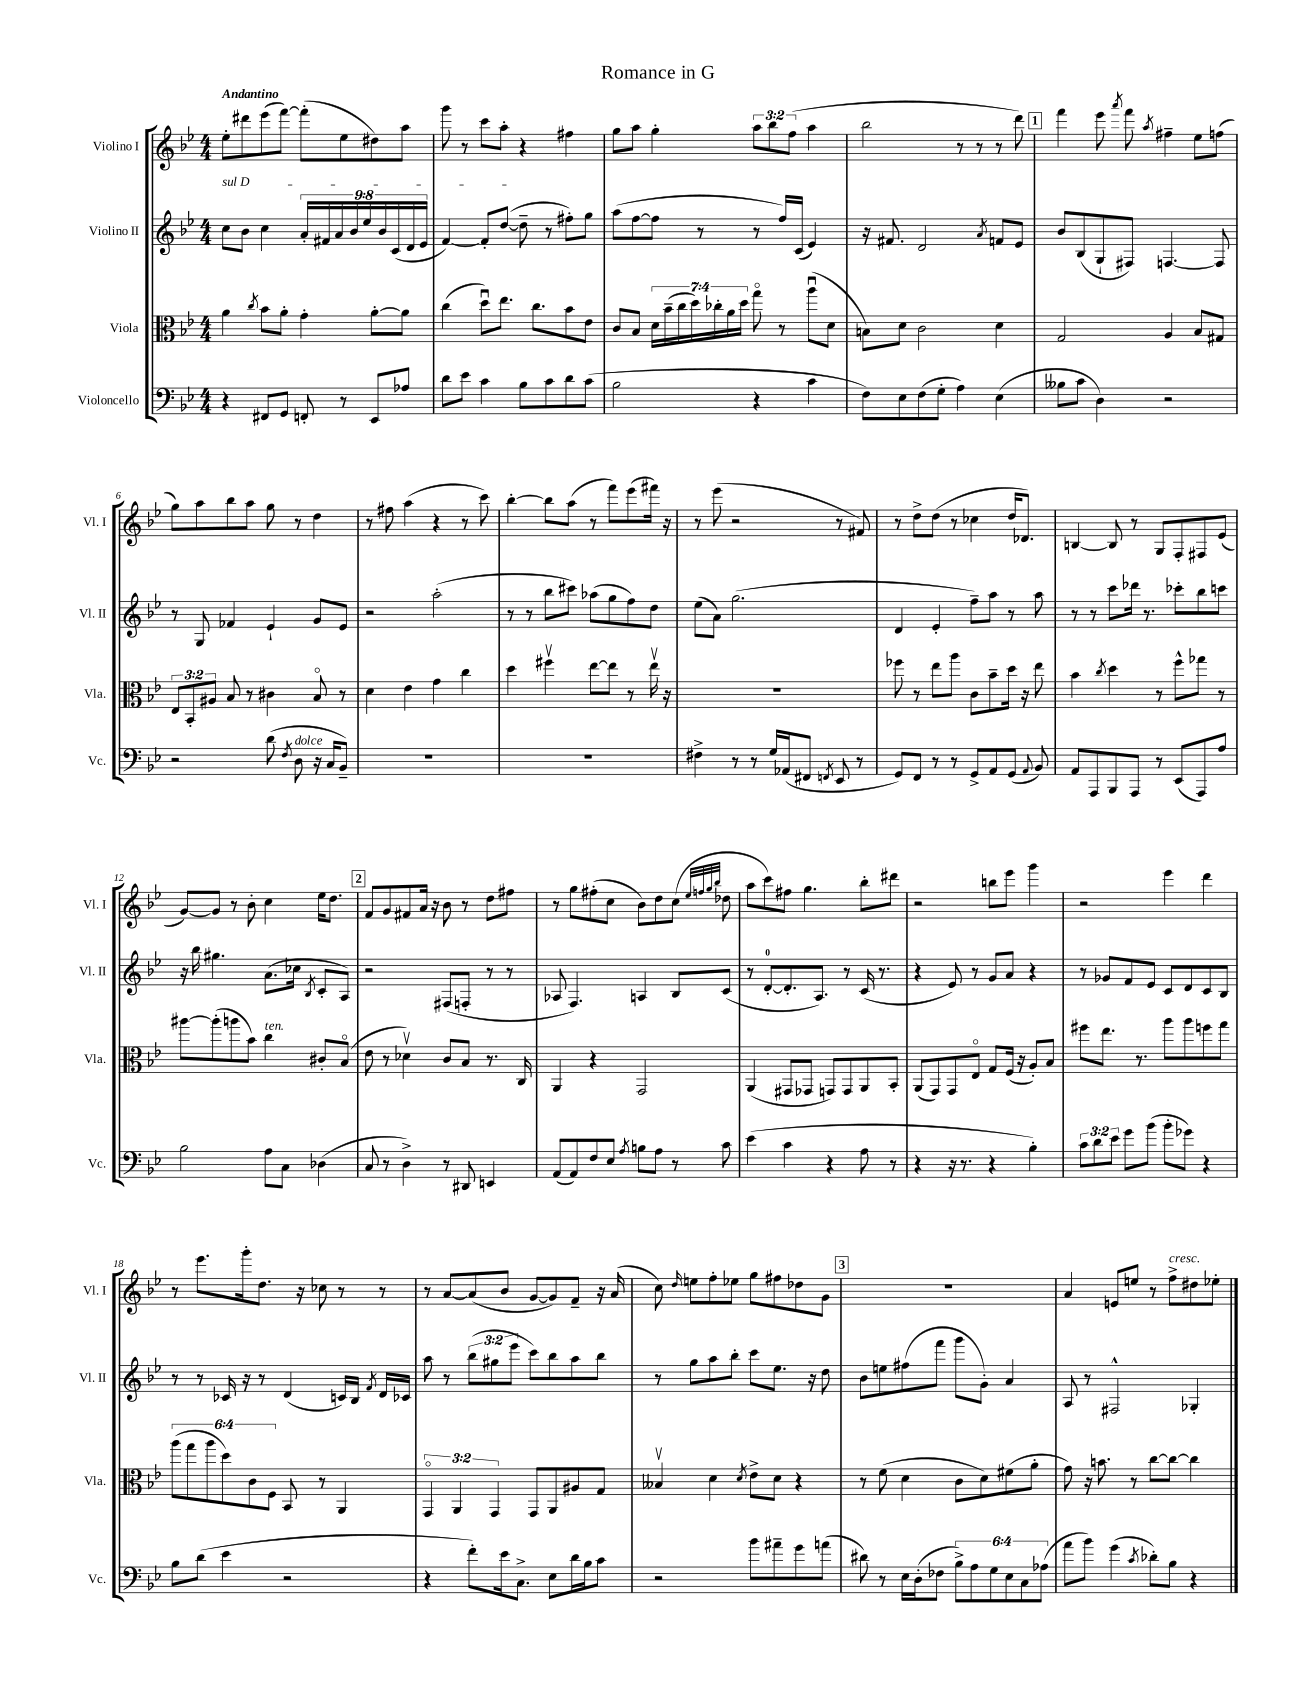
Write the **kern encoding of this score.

**kern	**kern	**kern	**kern
*part4	*part3	*part2	*part1
*staff4	*staff3	*staff2	*staff1
*I"Violoncello	*I"Viola	*I"Violino II	*I"Violino I
*I'Vc.	*I'Vla.	*I'Vl. II	*I'Vl. I
*clefF4	*clefC3	*clefG2	*clefG2
*k[b-e-]	*k[b-e-]	*k[b-e-]	*k[b-e-]
*M4/4	*M4/4	*M4/4	*M4/4
=1	=1	=1	=1
!	!	!	!LO:TX:a:B:t=Andantino
!	!	!LO:TX:a:i:t=sul D	!
4r	4a\	8cc\L	8ee-'\L
.	.	8b-\J	8ddd#X\
.	8qcc/	.	.
8FF#X/L	8b-\L	4cc\	(8eee-\
8GG/J	8a'\J	.	[8fff\J)
8FFn'/	4g'\	18a'/LL	(8fff'\L]
.	.	18f#X/	.
.	.	18a/	.
8r	.	.	8ee-\
.	.	18b-/	.
.	.	18ee-/	.
8EE-/L	[8a'\L	.	8dd#X\)
.	.	18b-/	.
.	.	(18c/	.
8A-X/J	8a\J]	.	8aa\J
.	.	18d/	.
.	.	18e-/JJ	.
=2	=2	=2	=2
8d\L	(4cc\	[4f/)	8ggg\
8e-\J	.	.	8r
4c\	8ddu\L)	8f'/L]	8ccc\L
.	8.ee-\J	([8dd/J	8aa'\J
8B-\L	.	8dd~\]	4r
.	8.cc\L	.	.
8c\	.	8r	.
8d\	8b-\	8ff#X'\L)	4ff#X\
(8c\J	8e-\J	8gg\J	.
=3	=3	=3	=3
2B-\	8c/L	(8aa\L	8gg\L
.	8B-/J	[8ff\	8aa\J
.	28d\LL	8ff\J]	4gg'\
.	(28b-~\	.	.
.	28cc\	.	.
.	28dd\)	.	.
.	.	8r	.
.	28cc-X'\	.	.
.	28a\	.	.
.	28dd\JJ	.	.
4r	8gg\	8r	12aa\L
.	.	.	12bb-\
.	8r	16ff/LL)	.
.	.	.	(12ff\J
.	.	(16c/JJ	.
4c\	(8aau\L	4e-/)	4aa\
.	8d\J	.	.
=4	=4	=4	=4
8F\L)	8Bn\L)	16r	2bb-\
.	.	8.f#X/	.
8E-\	8d\J	.	.
(8F\	2c\	2d/	.
8G'\J	.	.	.
4A\)	.	.	8r
.	.	.	8r
.	.	8qa/	.
(4E-\	4d\	8fn/L	8r
.	.	8e-/J	8ddd\)
!!LO:REH:place=s1:t=1
=5	=5	=5	=5
8B--X\L	2G/	8b-/L	4fff\
8c\J	.	(8B-/	.
4D\)	.	8G`/	8eee-\
.	.	.	8qaaa/
.	.	8F#X/J)	8fff\
.	.	.	8qaa/
2r	4A/	[4.Fn/	4ff#X~\
.	8B-/L	.	8ee-\L
.	8G#X/J	8F/]	(8ffn\J
!!LO:LB:g=z
=6	=6	=6	=6
2r	12E-/L	8r	8gg\L)
.	12BB-'/	.	.
.	.	8G/	8aa\
.	12A#X/J	.	.
.	8B-/	4f-X/	8bb-\
.	8r	.	8aa\J
(8d\	4c#X\	4e-`/	8gg\
8qF/	.	.	.
!LO:TX:a:i:t=dolce	!	!	!
8D\	.	.	8r
16r	8B-/	8g/L	4dd\
16C/KL	.	.	.
8BB-~/J)	8r	8e-/J	.
=7	=7	=7	=7
1r	4d\	2r	8r
.	.	.	8ff#X\
.	4e-\	.	(4aa\
.	4g\	(2aa'\	4r
.	4cc\	.	8r
.	.	.	8ccc\)
=8	=8	=8	=8
1r	4dd\	8r	[4bb-'\
.	.	8r	.
.	4ff#Xv\	8bb-\L	8bb-\L]
.	.	8ccc#X\J)	(8aa\J
.	[8ee-\L	(8aa-X\L	8r
.	8ee-\J]	8gg\	8fff\L)
.	8r	8ff\)	(8eee-\
.	16ee-v\	8dd\J	16fff#X\Jk)
.	16r	.	16r
=9	=9	=9	=9
4F#X^\	1r	(8ee-\L	8r
.	.	8a\J)	(8eee-\
8r	.	(2.gg\	2r
8r	.	.	.
16G/LL	.	.	.
(16AA-X/J	.	.	.
8FF#X/J	.	.	.
8qFFn/	.	.	.
8EE-/	.	.	8r
8r	.	.	8f#X/)
=10	=10	=10	=10
8GG/L)	8ff-X\	4d/	8r
8FF/J	8r	.	8dd^\L
8r	8ee-\L	4e-'/	(8dd\J
8r	8aa\J	.	8r
8GG^/L	8c\L	8ff~\L)	4cc-X\
8AA/	8b-~\	8aa\J	.
(8GG/J	16dd\Jk	8r	16dd/KL
.	16r	.	8.d-X/J)
8qqAA/	.	.	.
8BB-/)	8ee-\	8aa\	.
=11	=11	=11	=11
8AA/L	4b-\	8r	[4Bn/
8AAA/	.	8r	.
.	8qcc/	.	.
8BBB-/	4dd\	8ccc\L	8B/]
8AAA/J	.	16ddd-X\Jk	8r
.	.	8.r	.
8r	8r	.	8G/L
(8EE-/L	8ff^^\L	8ccc-X'\L	8F'/
8AAA/)	8gg-X\J	8bb-\	8F#X/
8A/J	8r	8cccn\J	(8e-/J
!!LO:LB:g=z
=12	=12	=12	=12
2B-\	[8aa#X\L	16r	[8g/L)
.	.	16bb-\	.
.	(8aa#'\]	4.gg#X\	8g/J]
.	8aan\	.	8r
.	8b-\J)	.	8b-'\
!	!LO:TX:a:i:t=ten.	!	!
8A\L	4cc\	(8.a\L	4cc\
8C\J	.	.	.
.	.	16cc-X\Jk	.
.	.	8qB-/	.
(4D-X\	8c#X'/L	8c'/L	16ee-\KL
.	.	.	8.dd\J
.	(8B-/J	8A/J)	.
!!LO:REH:place=s1:t=2
=13	=13	=13	=13
8C/	8e-\	2r	8f/L
8r	8r	.	8g/
4D^\)	4d-Xv\)	.	8f#X/
.	.	.	16a/Jk
.	.	.	16r
8r	8c/L	(8F#X/L	8b-\
8DD#X/	8B-/J	8Fn'/J	8r
4EEn/	8.r	8r	8dd\L
.	.	8r	8ff#X\J
.	16C/	.	.
=14	=14	=14	=14
(8AA/L	4AA/	8A-X/	8r
8AA/)	.	4.F/)	8gg\L
8F/	4r	.	(8ff#X'\
8E-/J	.	.	8cc\J
8qA/	.	.	.
8Bn\L	2GG/	4An/	8b-\L)
8A\J	.	.	8dd\
8r	.	8B-/L	(8cc\J
.	.	.	32qqee-/LLL
.	.	.	32qqffn/
.	.	.	32qqgg/
.	.	.	32qqbb-/JJJ
8c\	.	(8c/J	8dd-X\
=15	=15	=15	=15
(4e-\	(4AA/	8r	8aa\L
.	.	[8d'/L	8ccc\)
4c\	8GG#X/L	8.d'/]	8ff#X\J
.	8GG-X/J	.	4.gg\
.	.	8.A/J)	.
4r	8GGn/L)	.	.
.	8GG/	8r	.
8A\	8AA/	(16c/	8bb-'\L
.	.	8.r	.
8r	8BB-'/J	.	8ddd#X\J
=16	=16	=16	=16
4r	(8AA/L	4r	2r
.	8GG/)	.	.
16r	8GG/	8e-/)	.
8.r	.	.	.
.	8E-/J	8r	.
4r	8G/L	8g/L	8bbn\L
.	(16F/Jk	8a/J	8eee-\J
.	16r	.	.
4B-'\)	8A'/L)	4r	4ggg\
.	8B-/J	.	.
=17	=17	=17	=17
12c\L	8ff#X\L	8r	2r
12d\	.	.	.
.	8.ee-\J	8g-X/L	.
12e-\J	.	.	.
8g\L	.	8f/	.
.	8.r	.	.
(8b-\J	.	8e-/J	.
8b-'\L	8aa\L	8c/L	4eee-\
8g-X\J)	8aa\	8d/	.
4r	8ffn\	8c/	4ddd\
.	8gg\J	8B-/J	.
!!LO:LB:g=z
=18	=18	=18	=18
8B-\L	(12aa\L	8r	8r
.	12gg\	.	.
(8d\J	.	8r	8.eee-\L
.	12aa\	.	.
4e-\	12dd\)	16c-X/	.
.	.	16r	16ggg'\k
.	12c\	.	.
.	.	8r	8.dd\J
.	12F\J	.	.
2r	8BB-/	(4d/	.
.	.	.	16r
.	8r	.	8cc-X\
.	4AA/	16cn/LL)	8r
.	.	16B-/JJ	.
.	.	8qf/	.
.	.	16d/LL	8r
.	.	16c-X/JJ	.
=19	=19	=19	=19
4r	6GG/	8aa\	8r
.	.	8r	[8a/L
.	6AA/	.	.
8f'\L)	.	(12bb-\L	(8a/]
.	6GG/	12gg#X\	.
16e-\k	.	.	8b-/J
.	.	12eee-\J	.
8.C^\J	.	.	.
.	8GG/L	8ccc\L)	[8g/L
8E-\L	8AA/	8bb-\	8g/])
16d\L	8A#X/	8aa\	8f~/J
16B-\J	.	.	.
8c\J	8G/J	8bb-\J	16r
.	.	.	(16a/
=20	=20	=20	=20
2r	4B--Xv/	8r	8cc\)
.	.	.	16qqdd/
.	.	8gg\L	8een\L
.	4d\	8aa\	8ff'\
.	.	8bb-'\J	8ee-X\J
.	8qd/	.	.
8b-\L	8e-^\L	8ccc\L	8gg\L
8a#X~\	8d\J	8.ee-\J	8ff#X\
8g\	4r	.	8dd-X\
.	.	16r	.
(8an\J	.	8dd\	8g\J
!!LO:REH:place=s1:t=3
=21	=21	=21	=21
8d#X\)	8r	8b-\L	1r
8r	(8f\	8een\	.
16E-\LL	4d\	(8ff#X\	.
(16D'\J	.	.	.
8F-X\J	.	8fff\J	.
12B-^\L)	8c\L	8ggg\L	.
12A\	.	.	.
.	8d\)	8g'\J)	.
12G\	.	.	.
12E-\	(8f#X\	4a/	.
12C\	.	.	.
.	8a'\J	.	.
(12A-X\J	.	.	.
=22	=22	=22	=22
8a\L	8g\)	8A/	4a/
8b-\J)	16r	8r	.
.	8.bn\	.	.
(4g\	.	2F#X^^/	8en/L
.	8r	.	8een/J
8qc/	.	.	.
8d-X'\L)	[8cc\L	.	8r
!	!	!	!LO:TX:a:i:t=cresc.
8B-\J	8cc\J_	.	8ff^\L
4r	4cc\]	4G-X'/	8dd#X\
.	.	.	8ee-X'\J
==	==	==	==
*-	*-	*-	*-
